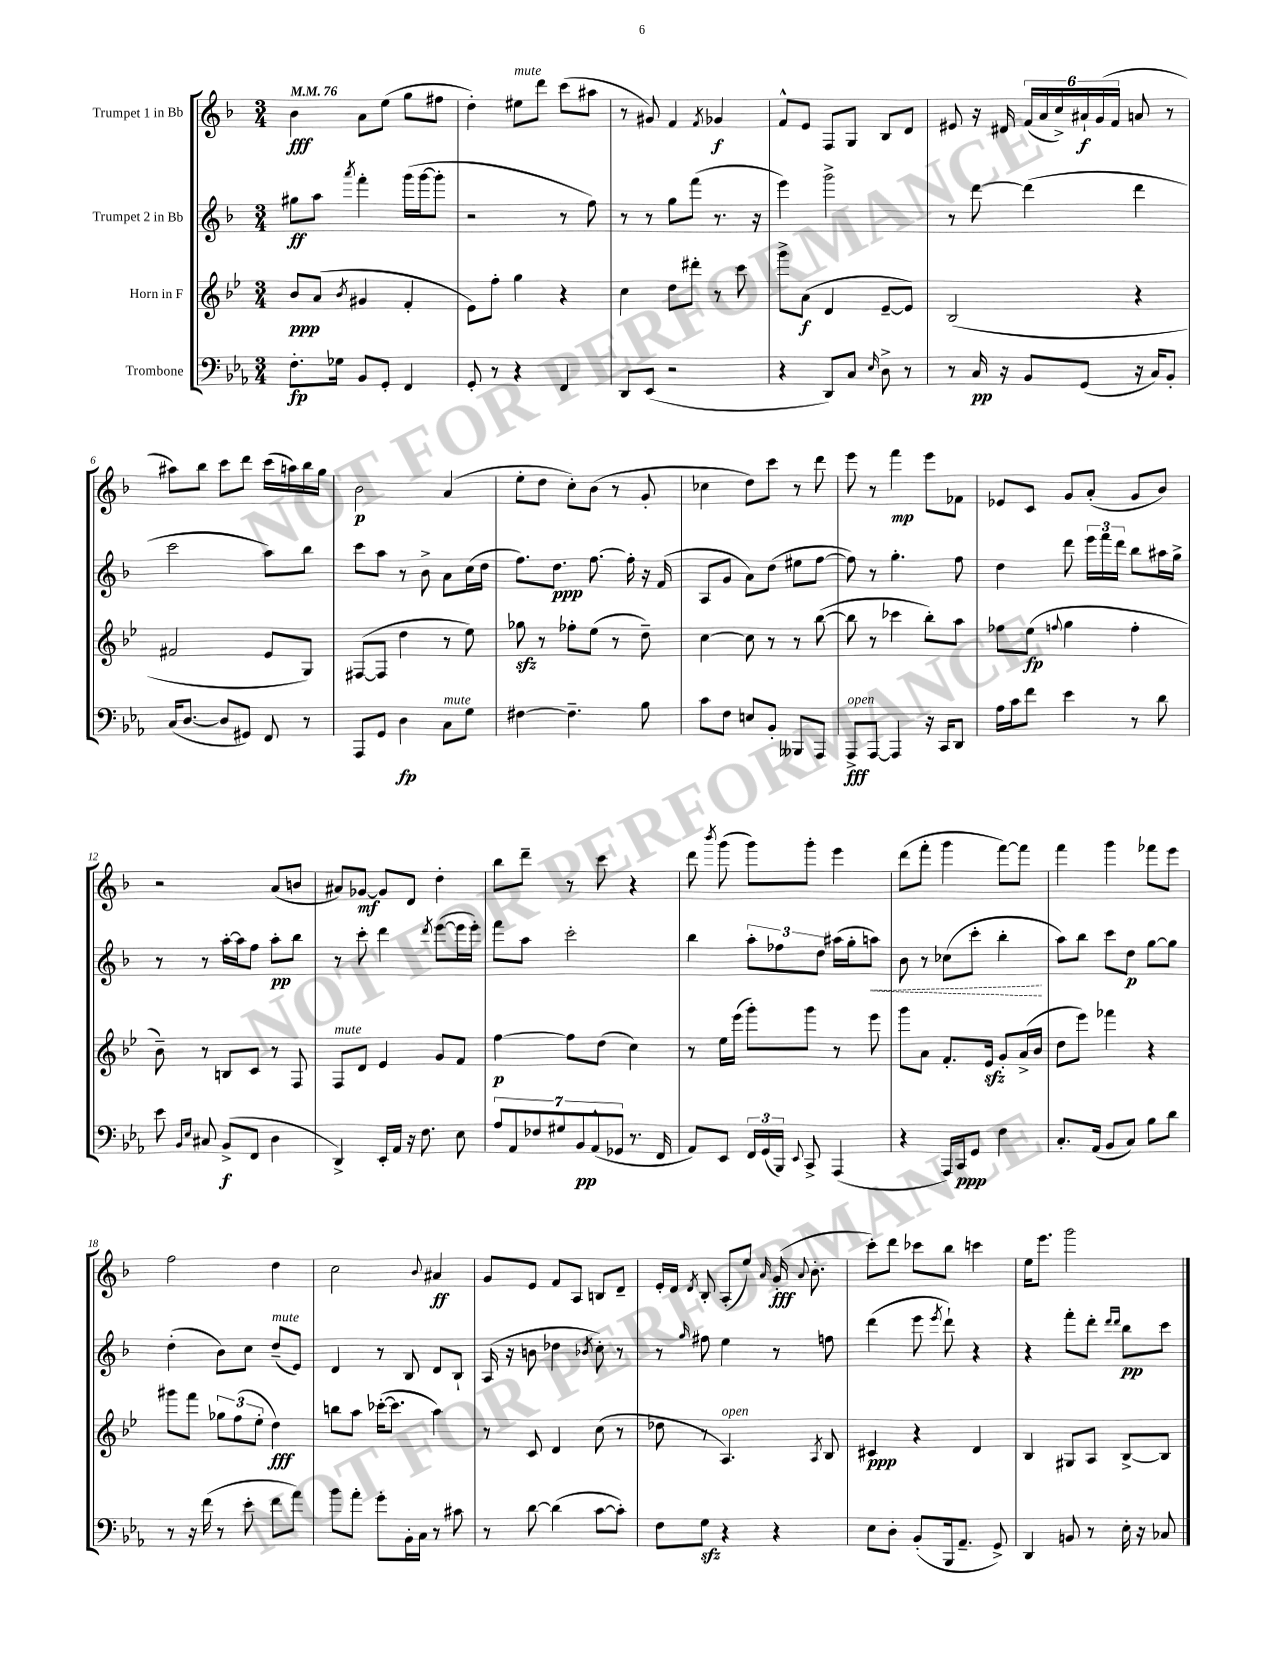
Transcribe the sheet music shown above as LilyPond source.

<<
\new StaffGroup <<
\new Staff = "s0" \with { instrumentName = "Trumpet 1 in Bb" } {
    \clef treble \key f \major \numericTimeSignature \time 3/4 \tempo 4 = 76
    \autoBeamOff bes'4\fff a'8[ e''8]( g''8[ fis''8] |
    d''4-.) eis''8[^\markup { \italic "mute" } d'''8] c'''8[( ais''8] |
    r8 gis'8) f'4 \acciaccatura { f'8 } ges'4\f |
    f'8[-^ e'8] f8[ g8] bes8[ d'8] |
    eis'8 r16 dis'16 \tuplet 6/4 { f'16[( a'16 c''16->) ais'16-!\f g'16( f'16] } a'8 r8 |
    ais''8[) bes''8] c'''8[ d'''8] c'''16[( a''16) bes''16 g''16] |
    bes'2\p a'4( |
    e''8[-. d''8] c''8[-.) bes'8]( r8 g'8-. |
    ces''4 d''8[) c'''8] r8 d'''8 |
    e'''8 r8 f'''4\mp e'''8[ fes'8] |
    ees'8[ c'8] g'8[ a'8]-.( g'8[ bes'8]) |
    r2 a'8[( b'8] |
    ais'8[) ges'8]~\mf ges'8[ d'8] d''4-. |
    bes''8[ d'''8]-- r8 c'''8 r4 |
    d'''8 \acciaccatura { bes'''8 } g'''8( g'''8[) g'''8]-. e'''4 |
    d'''8[( f'''8]-. g'''4 f'''8[~) f'''8] |
    f'''4 g'''4 fes'''8[ e'''8] |
    f''2 d''4 |
    c''2 \appoggiatura { bes'8 } ais'4\ff |
    g'8[ e'8] f'8[ a8] b8[ d'8]-- |
    e'16[-. d'16] \acciaccatura { d'8 } bes8-. a8[-.( e''8]) \grace { a'16 } g'16-.\fff( \appoggiatura { a'8 } bes'8.-. |
    c'''8[-.) d'''8] ces'''8[ bes''8] c'''4 |
    e''16[ e'''8.] g'''2 \bar "|." |
}
\new Staff = "s1" \with { instrumentName = "Trumpet 2 in Bb" } {
    \clef treble \key f \major \numericTimeSignature \time 3/4
    \autoBeamOff gis''8[\ff a''8] \acciaccatura { a'''8 } f'''4-. g'''16[( g'''16~ g'''8]-. |
    r2 r8 f''8) |
    r8 r8 g''8[ f'''8]( r8. r16 |
    e'''4) g'''2-> |
    r8 d'''8~ d'''4( d'''4 |
    c'''2 a''8[) bes''8] |
    c'''8[ a''8] r8 bes'8-> a'8[ c''16( d''16] |
    f''8.[) d''8.]\ppp f''8.~ f''16-. r16 f'16( |
    a8[ g'8] a'8[) d''8]( eis''8[ f''8]~ |
    f''8) r8 g''4.-. f''8 |
    d''4 d'''8 \tuplet 3/2 { e'''16[ f'''16 d'''16] } bes''8[ ais''16 g''16]-> |
    r8 r8 a''16[~-. a''16 f''8] a''8[-.\pp bes''8] |
    r8 c'''8-. d'''4 \acciaccatura { d'''8 } e'''8[~( e'''16 e'''16]-.) |
    f'''8[ a''8] c'''2-. |
    bes''4 \tuplet 3/2 { a''8[-. fes''8 d''8] } ais''16[( g''16-. \once \override Hairpin.style = #'dashed-line a''8]\<) |
    bes'8 r8 ces''8[( c'''8]-. bes''4-.\! |
    a''8[) bes''8] c'''8[ d''8]\p g''8[~ g''8] |
    d''4-.( bes'8[) c''8] d''8[--^\markup { \italic "mute" }( e'8]) |
    d'4 r8 bes8 d'8[ bes8]-! |
    a16( r16 b'8 des''4 \acciaccatura { bes'8 } c''8-.) r8 |
    r8 \grace { g''16 } fis''8 e''4 r8 f''8 |
    d'''4( e'''8 \acciaccatura { e'''8 } d'''8-!) r4 |
    r4 f'''8[-. d'''8]-. \grace { d'''16[ d'''16] } bes''8[\pp c'''8] \bar "|." |
}
\new Staff = "s2" \with { instrumentName = "Horn in F" } {
    \clef treble \key bes \major \numericTimeSignature \time 3/4
    \autoBeamOff bes'8[\ppp a'8]( \acciaccatura { bes'8 } gis'4 f'4-. |
    ees'8[) f''8]-. g''4 r4 |
    c''4 d''8[ dis'''8]-. r8 c'''8 |
    g'''8[-> a'8]\f( d'4 ees'8[~-- ees'8]) |
    bes2( r4 |
    fis'2 ees'8[ g8]) |
    fis8[~( fis8] d''4 r8 ees''8) |
    ges''8\sfz r8 fes''8[-. ees''8]( r8 d''8--) |
    c''4~ c''8 r8 r8 bes''8~( |
    bes''8 r8 ces'''4 bes''8[-.) a''8] |
    fes''8[ ees''8]\fp( \appoggiatura { f''8 } g''4 f''4-. |
    bes'8--) r8 b8[ c'8] r8 f8 |
    f8[^\markup { \italic "mute" } d'8] ees'4 g'8[ f'8] |
    f''4~\p f''8[ d''8]( c''4) |
    r8 ees''16[ ees'''16]( g'''8[-.) g'''8] r8 ees'''8 |
    g'''8[ a'8] f'8.[-. ees'16]\sfz g'8[-. a'16->( bes'16] |
    d''8[ ees'''8]) fes'''4 r4 |
    gis'''8[ f'''8] \tuplet 3/2 { ges''8[ f''8( ees''8]-. } d''4\fff) |
    b''8[ a''8] ces'''16[~-.( ces'''8.] a''4) |
    r8 c'8 d'4 c''8( r8 |
    des''8 r8 a4.^\markup { \italic "open" }) \acciaccatura { a8 } bes8 |
    cis'4\ppp r4 d'4 |
    bes4 gis8[ a8] bes8[~-> bes8] \bar "|." |
}
\new Staff = "s3" \with { instrumentName = "Trombone" } {
    \clef bass \key ees \major \numericTimeSignature \time 3/4
    \autoBeamOff f8.[-.\fp ges16] bes,8[ g,8]-. f,4 |
    g,8-. r8 r4 f,4 |
    d,8[ ees,8]( r2 |
    r4 d,8[) c8] \grace { ees16 } d8-> r8 |
    r8 c16\pp r16 bes,8[ g,8]( r16 c16[) bes,8]-. |
    c16[( d8.]~ d8[ gis,8]) f,8 r8 |
    aes,,8[ g,8] d4\fp c8[^\markup { \italic "mute" } g8] |
    fis4~ fis4.-- bes8 |
    c'8[ f8] e8[ bes,8]-. beses,,8[ aes,,8] |
    aes,,8[->\fff^\markup { \italic "open" } aes,,8]~ aes,,4 r16 c,16[ d,8] |
    aes16[ c'16 f'8] ees'4 r8 d'8 |
    ees'8 \grace { bes,16[ ees16] } cis8 bes,8[->\f( f,8] d4 |
    d,4->) ees,16[-. aes,16] r16 f8. ees8 |
    \tuplet 7/4 { aes8[ aes,8 fes8 gis8 bes,8\pp aes,8-^( ges,8] } r8. f,16 |
    aes,8[) ees,8] \tuplet 3/2 { f,16[ g,16( bes,,16]) } \appoggiatura { ees,8 } c,8-> aes,,4( |
    r4 aes,,16[) c,16\ppp g,8] f4 |
    c8.[-. aes,16]( bes,8[ c8]) bes8[ d'8] |
    r8 r16 f'16( r8 ees'8-. f'8[ aes'8]) |
    bes'8[ aes'8]-. g'8[-. bes,16-. c16] r8 cis'8 |
    r8 d'8~ d'4( c'8[~ c'8]-.) |
    f8[ g8]\sfz r4 r4 |
    ees8[ d8]-. bes,8[-.( bes,,16 aes,8.]-- g,8->) |
    d,4 b,8 r8 ees16-. r16 ces8 \bar "|." |
}
>>
>>
